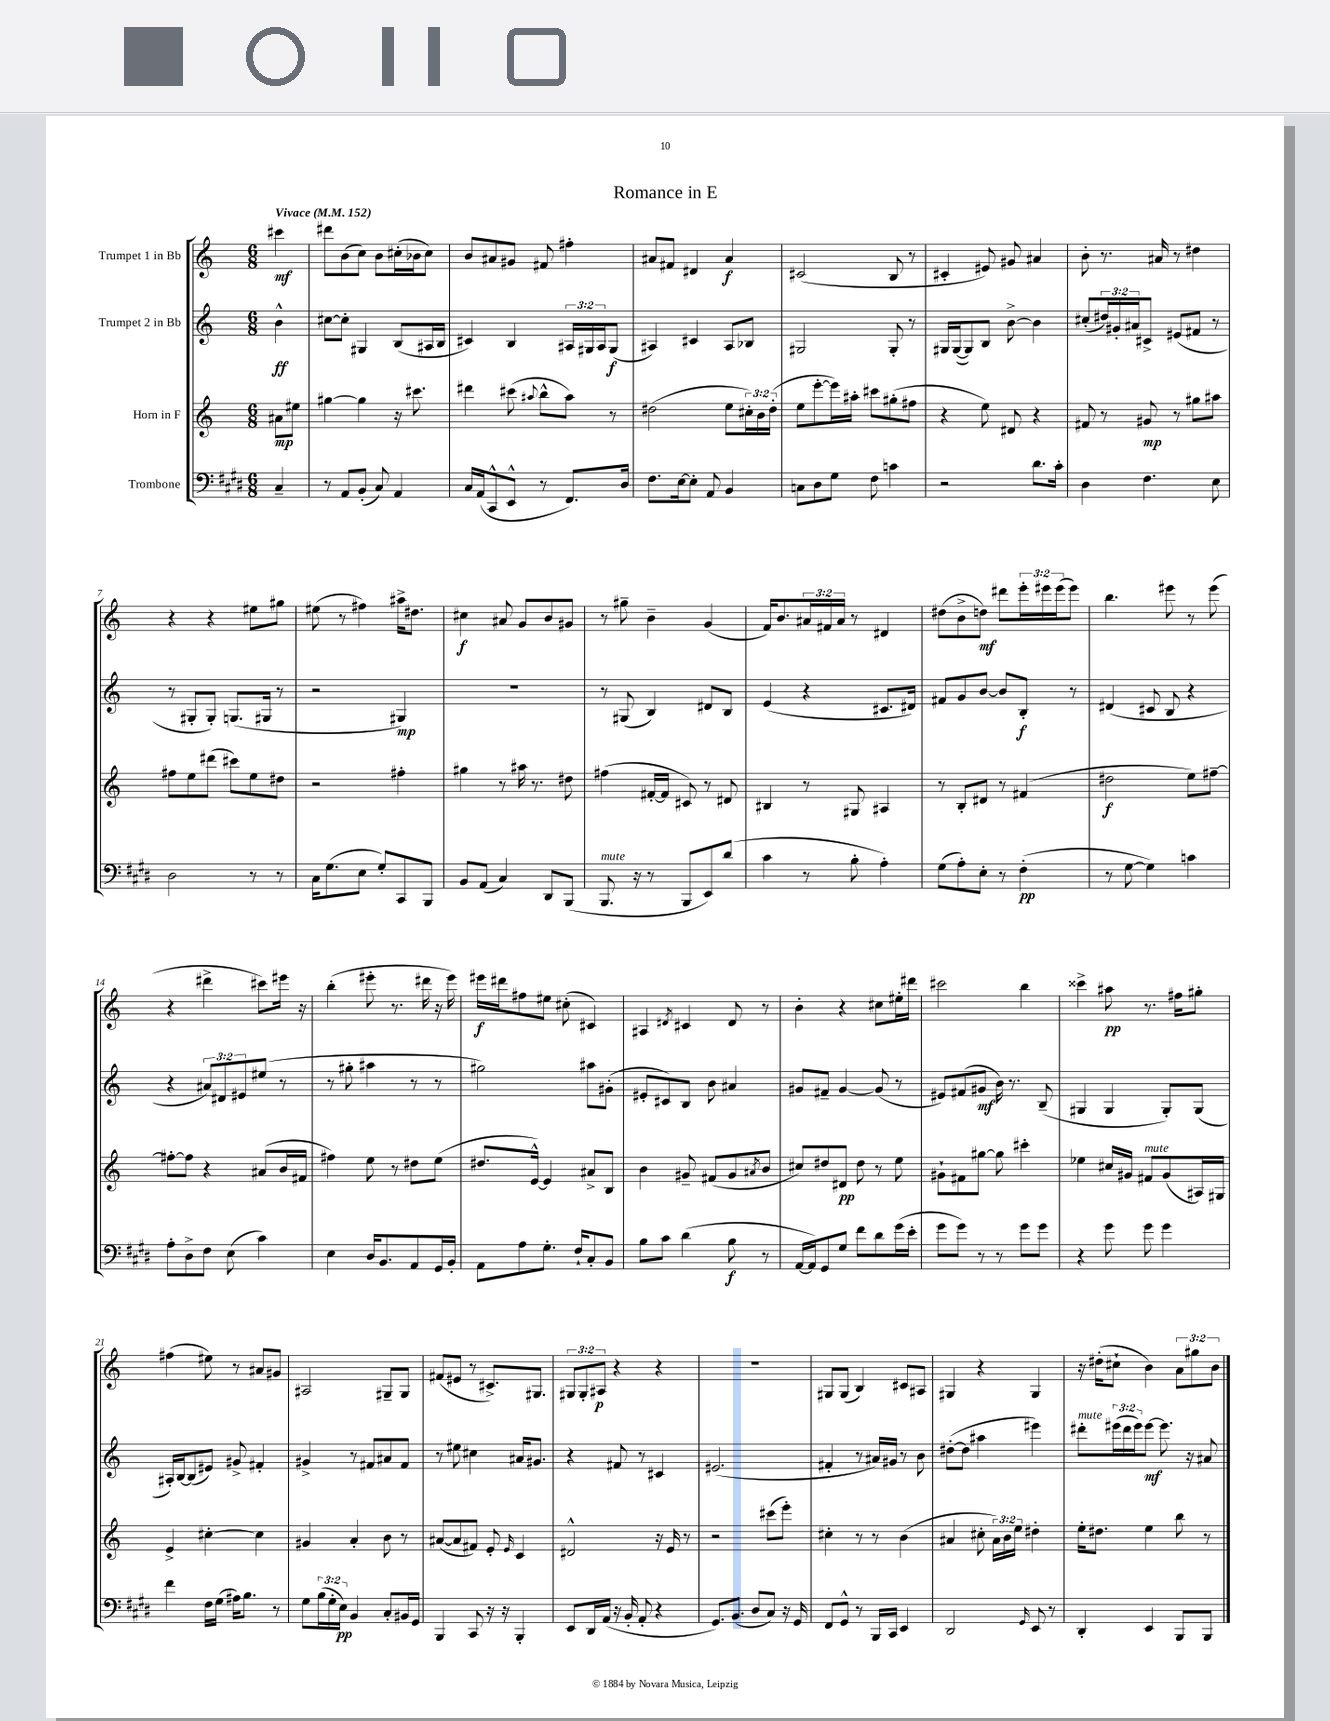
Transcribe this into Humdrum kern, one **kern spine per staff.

**kern	**kern	**kern	**kern
*staff4	*staff3	*staff2	*staff1
*clefF4	*clefG2	*clefG2	*clefG2
*k[f#c#g#d#]	*k[]	*k[]	*k[]
*M6/8	*M6/8	*M6/8	*M6/8
*MM152	*MM152	*MM152	*MM152
4C#~/	8a#\L	4b^^\	4ccc#\
.	8ee#\J	.	.
=	=	=	=
8r	[4gg#\	[8cc#\L	8ddd#\L
8AA/L	.	8cc#'\]J	(8b\
(8BB'/J	4gg#\]	4G#/	8cc\J)
8C#/)	.	.	8b\L
4AA/	16r	(8B/L	(16cc#'\L
.	8.ccc#\	.	16b-\J
.	.	16A#/L	8cc#\J)
.	.	16B/JJ	.
=	=	=	=
16C#/LL	4ddd#\	4c#/)	8b/L
(16AA/J	.	.	.
8CC#^^/	.	.	8a#/
8EE^^/J	(8ccc#\	4B/	8g#/J
.	8qqaa#/	.	.
8r	8bb^^\L	.	8f#/
8.FF#/L)	8aa#\J)	24A#/LL	4ff#'\
.	.	24G#/	.
.	.	24A#/J	.
.	8r	(8G#/J	.
16D#/Jk	.	.	.
=	=	=	=
8.F#\L	(2dd#\	4A#/)	8a#/L
.	.	.	8f#/J
[16E\k	.	.	.
8E'\]J	.	4c#/	4d#/
8AA/	.	.	.
4BB/	8ee\L	8A#/L	4a#/
.	24cc#'\L)	8B-/J	.
.	24b\	.	.
.	(24dd#'\JJ	.	.
=	=	=	=
8C\L	8ee\L	2G#/	(2c#/
8D#\	[8eee'\	.	.
8G#\J	16eee\]L)	.	.
.	16aa#'\JJ	.	.
8F#\	8ccc#\L	.	.
4c\	(8gg#'\	8G#'/	8B/
.	8ff#\J	8r	8r
=	=	=	=
2r	4r	16G#/LL	4c#'/
.	.	([16G#/J	.
.	.	8G#/])	.
.	8ee\)	8B/J	8e#/)
.	8d#/	[8b^\	8g#/
8.d#\L	4r	4b\]	4a#/
16c#'\Jk	.	.	.
=	=	=	=
4D#\	8f#/	(8cc#'/L	8b'\
.	8r	24dd#/L)	8.r
.	.	24g#'/	.
.	.	24a#/J	.
4.F#\	8g#/	8c#^/J	.
.	.	.	16a#/
.	8r	(8e#/L	8r
.	8gg#\L	8f#/J	4dd#\
8E\	8aa#\J	8r	.
=	=	=	=
2D#\	8ff#\L	8r	4r
.	8ee\	8G#'/L	.
.	(8ddd#\J	8G#'/J)	4r
.	8ccc#\L)	(8.G/L	.
8r	8ee\	.	8ee#\L
.	.	16G#/Jk	.
8r	8dd#\J	8r	8gg#\J
=	=	=	=
16C#\LK	2r	2r	(8ee#\
(8.G#\	.	.	.
.	.	.	8r
8E\J	.	.	4ff#\)
8G#'/L)	.	.	.
8CC#/	4ff#'\	4G#/)	16aa#^\LK
.	.	.	8.dd#\J
8BBB/J	.	.	.
=	=	=	=
8BB/L	4gg#\	2.r	4cc#\
(8AA/J	.	.	.
4C#/)	8r	.	8a#/
.	16aa#\	.	8g/L
.	8.r	.	.
8DD#/L	.	.	8b/
(8BBB/J	8dd#\	.	8g#/J
=	=	=	=
8.BBB/	(4ff#\	8r	8r
.	.	(8G#/	8gg#~\
16r	.	.	.
8r	[16f#'/LL	4B/)	4b~\
.	16f#/]JJ	.	.
8BBB/L	8c#/)	.	.
8EE/)	8r	8d#/L	(4g/
(8d#/J	8d#/	8B/J	.
=	=	=	=
4c#\	4B#/	(4e/	16f/LK)
.	.	.	8.b/
8r	8r	4r	24a#/L
.	.	.	24f#/
.	.	.	24a#/JJ
8B'\	8G#/	.	8r
4A'\)	4A#/	8.c#/L	4d#/
.	.	16d#/Jk)	.
=	=	=	=
(8G#\L	8r	8f#/L	(8dd#\L
8A'\)	8B'/L	8g/	8b^\
8E'\J	8d#/J	[8b/J	8dd\J)
8r	8r	8b/]L	8ddd#\L
(4F#'\	(4f#/	8B'/J	24eee'\L
.	.	.	24eee#\
.	.	.	(24eee#\J
.	.	8r	8eee#\J)
=	=	=	=
8r	2dd#\	(4d#/	4.bb\
[8G#\	.	.	.
4G#\])	.	8c#/	.
.	.	8B/	8eee#\
4c\	8ee\L)	4r	8r
.	[8ff#~\J	.	(8eee#\
=	=	=	=
8A'\L	8ff#'\_L	4r	4r
8D#^\	8ff#\]J	.	.
8F#\J	4r	12a#/L)	4ddd#^\
.	.	12d#/	.
(8E\	.	.	.
.	.	12e#/	.
4c#\)	(8a#/L	(8ee#/J	8ccc#\L)
.	16b/L	8r	16eee#\Jk
.	16f#/JJ	.	16r
=	=	=	=
4E\	4ff#\)	8r	(4bb'\
.	.	8gg#'\	.
16D#/LK	8ee\	4aa#\	8eee#'\
8.BB/	.	.	.
.	8r	.	8.r
8AA/	8dd#\L	8r	.
.	.	.	16ddd#\
16GG#/L	(8ee\J	8r	16r
16BB'/JJ	.	.	16eee#\)
=	=	=	=
8AA\L	8.dd#/L	2gg#\)	16eee#\LL
.	.	.	16ddd#\J
8A\	.	.	8ff#\
.	[16e^^/Jk)	.	.
8.G#'\J	4e/]	.	8ee#\J
.	.	.	(8cc#'\
16F#`/LK	.	.	.
8C#'/	8a#^/L	8aa#\L	4c#/)
8BB/J	8B/J	(8g#'\J	.
=	=	=	=
8B\L	4b\	8e#'/L	4A#/
8c#\J	.	8c#/)	.
.	.	.	8qd#/
(4d#\	8g#~/	8B/J	4c#/
.	(8f#/L	8b\	.
8B\	8g#/	4a#/	8d#/
.	8qa#/	.	.
8r	8b/J	.	8r
=	=	=	=
[16AA/LL	8cc#/L)	8g#/L	4b'\
16AA/]J)	.	.	.
8GG#/	8dd#/	8f#~/J	.
8G#/J	8d#/J	[4g#/	4r
8f#\L	8dd#\	.	.
8d#\	8r	(8g#/]	8cc#\L
(16g#\L	8ee\	8r	16ee#'\L
16e'\JJ	.	.	16ddd#\JJ
=	=	=	=
8g#\L	8g#`\L	8e#/L)	2ccc#\
8g#\J)	8f#\	(8f#/	.
8r	[8gg#\J	8g#/J	.
8r	8gg#\]	16b\)	.
.	.	8.r	.
8g#\L	4ccc#'\	.	4bb\
8g#\J	.	(8B~/	.
=	=	=	=
4r	4ee-\	4G#/	4ccc##^\
8g#\	16cc#/LL	4G#/	8aa#\
.	16g#/JJ	.	.
8g#\	8f#/L	.	8.r
4g#\	(8g#/	8G#'/L)	.
.	.	.	16ff#\LK
.	16A#/L)	(8G#/J	8gg#'\J
.	16G#/JJ	.	.
=	=	=	=
4f#\	4e^/	16A#'/LL)	(4ff#\
.	.	[16B/J	.
.	.	(8B/]	.
16F#\LL	[4cc#'\	8e#/J)	8ee#\)
(16G#\JJ	.	.	.
16A#\LK)	.	8g#^/	8r
8.B\J	.	.	.
.	4cc#\]	4f#'/	8a#/L
8r	.	.	8g#/J
=	=	=	=
8G#\L	4g#/	4g#^/	2A#/
(24B\L	.	.	.
24G#'\	.	.	.
24E\JJ)	.	.	.
4BB/	4a'/	8r	.
.	.	8f#/L	.
8C#'/L	8b\	8a#/	8G#~/L
16BB#/L	8r	8f#/J	8G#/J
16GG#/JJ	.	.	.
=	=	=	=
4BBB/	([8a#/L	8r	(8f#/L
.	8a#/]	8ee#\	8e#/J
8CC#/	8f#/J)	4cc#\	8r
16r	8e'/	.	8.c#^/L)
16r	.	.	.
.	16qqe/	.	.
4BBB'/	4c/	16a#/LK	.
.	.	8.g#/J	8.G#/J
=	=	=	=
8EE/L	2d#^^/	4r	12G#/L
.	.	.	12G#'/
16DD#/L	.	.	.
.	.	.	12A#/J
(16AA/JJ	.	.	.
16r	.	8f#/	4r
16BB'/	.	.	.
8AA'/	.	8r	.
4r	16r	4c#/	4r
.	16e/	.	.
.	8r	.	.
=	=	=	=
8.GG#/L)	2r	(2.e#/	2.r
(8.BB/J	.	.	.
8D#/L	.	.	.
8C#/J)	(8ccc#\L	.	.
16r	8eee'\J)	.	.
16GG#/	.	.	.
=	=	=	=
8FF#/L	4cc#'\	4f#'/	8G#/L
8GG#^^/J	.	.	(8G#/J
8r	8r	8r	4B/)
16BBB/LL	8r	16a#/LL)	.
16CC#/JJ	.	16g#/JJ	.
4EE/	(4b\	8r	8c#/L
.	.	8b\	8A#/J
=	=	=	=
2DD#/	4a#/	([8dd#'\L	4G#/
.	.	8dd#\]J	.
.	8cc#'\	4aa#\	4r
.	24a#\LL)	.	.
.	24b\	.	.
.	24ee\JJ	.	.
16qqGG#/	.	.	.
8EE/	4dd#'\	4eee#\)	4G#/
8r	.	.	.
=	=	=	=
4DD#'/	16ee'\LK	8ddd#'\L	16r
.	8.dd#\J	.	(16dd#'\LK
.	.	(24eee#\L	8cc#`\J
.	.	24ddd#\	.
.	.	24eee#\J)	.
4EE/	4ee\	[8eee#\J	4b\)
.	.	8.eee#\]	.
8BBB/L	8bb\	.	12a\L
.	.	16r	.
.	.	.	12gg#\
8BBB/J	8r	8a#/	.
.	.	.	12b\J
==	==	==	==
*-	*-	*-	*-
